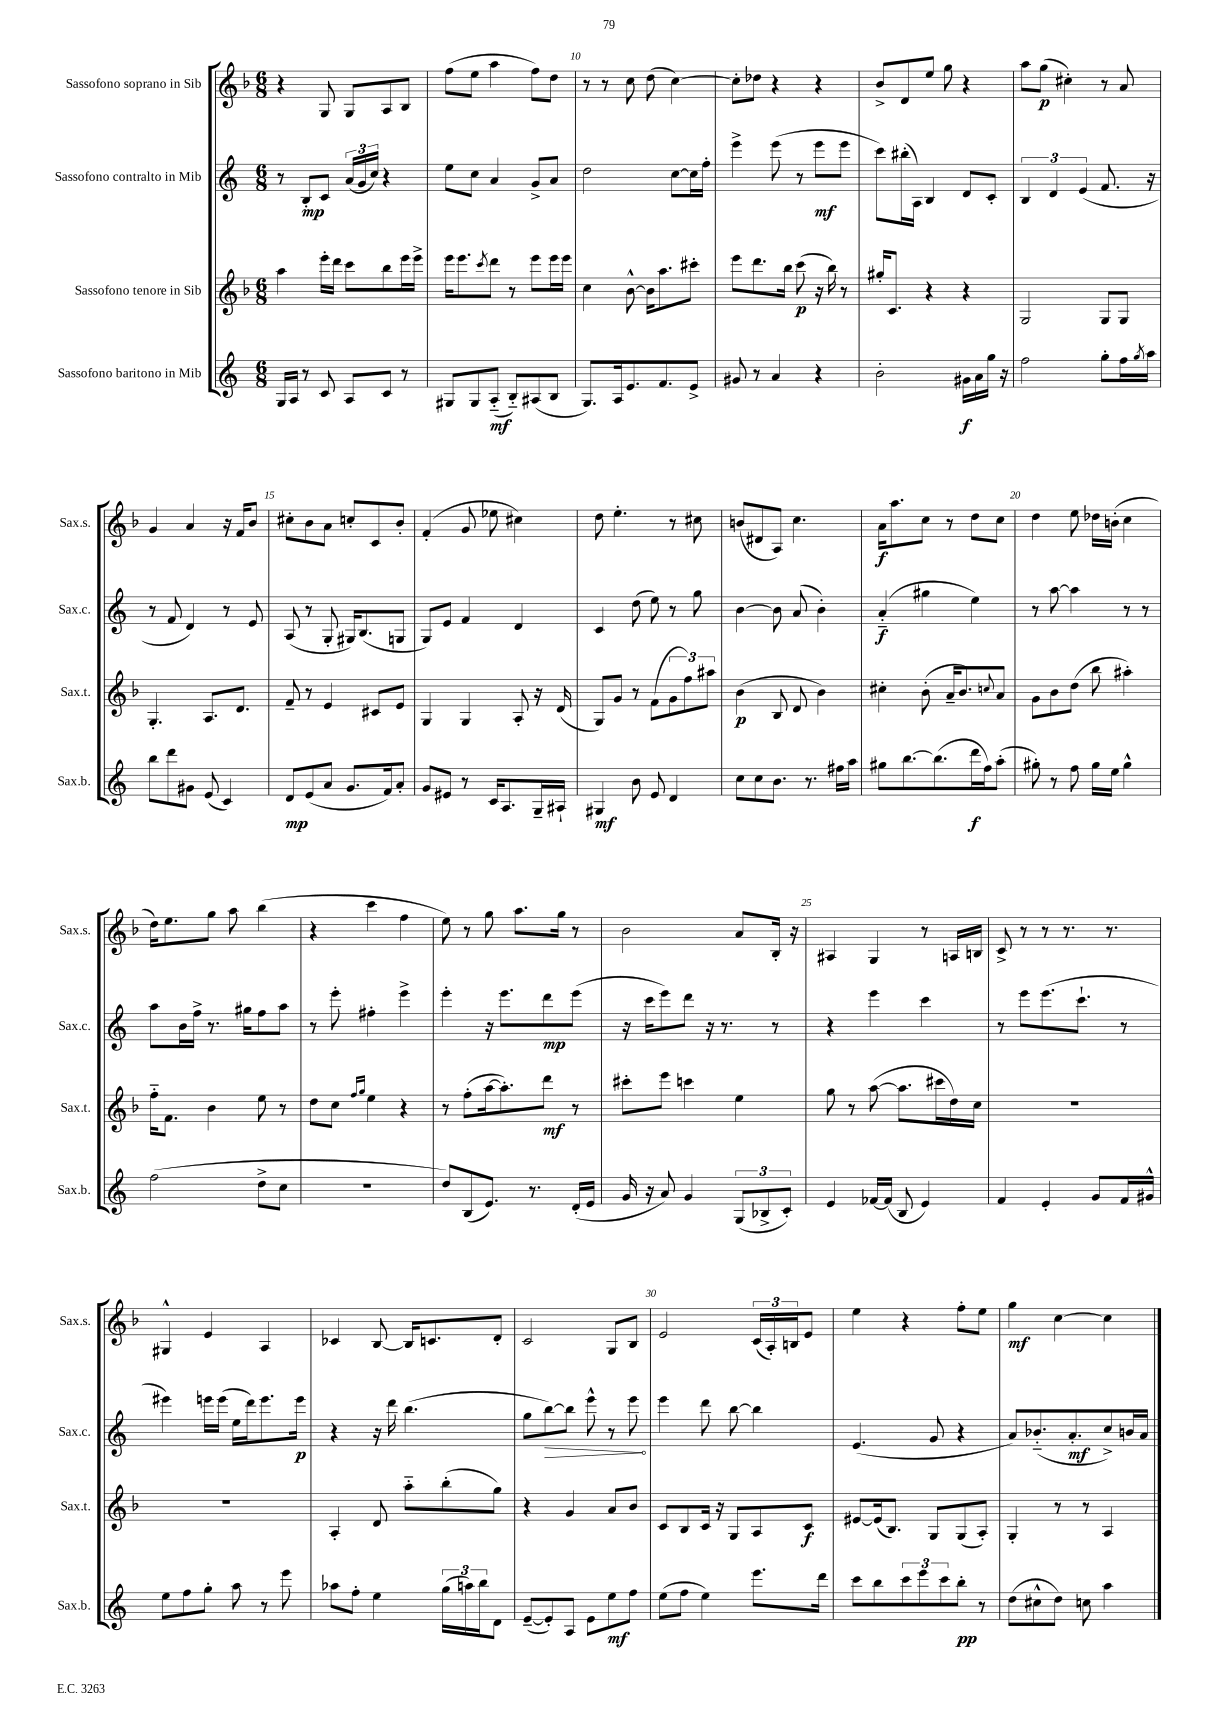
<<
\new StaffGroup <<
\new Staff = "s0" \with { instrumentName = "Sassofono soprano in Sib" shortInstrumentName = "Sax.s." } {
    \clef treble \key f \major \numericTimeSignature \time 6/8
    r4 g8 g8 a8 bes8 |
    f''8( e''8 a''4 f''8) d''8 |
    r8 r8 c''8 d''8( c''4~) |
    c''8-. des''8 r4 r4 |
    bes'8-> d'8 e''8 g''8 r4 |
    a''8 g''8\p( cis''4-.) r8 a'8 |
    g'4 a'4 r16 f'16 bes'8 |
    cis''8-. bes'8 a'8 c''8-. c'8 bes'8-. |
    f'4-.( g'8 ees''8 cis''4) |
    d''8 e''4.-. r8 cis''8 |
    b'8( dis'8 a8) c''4. |
    a'16\f a''8. c''8 r8 d''8 c''8 |
    d''4 e''8 des''16 b'16-.( c''4 |
    d''16) e''8. g''8 a''8 bes''4( |
    r4 c'''4 f''4 |
    e''8) r8 g''8 a''8. g''16 r8 |
    bes'2 a'8 bes16-. r16 |
    ais4 g4 r8 a16 b16 |
    c'8-> r8 r8 r8. r8. |
    gis4-^ e'4 a4 |
    ces'4 bes8~ bes16 c'8. d'8-. |
    c'2 g8 bes8 |
    e'2 \tuplet 3/2 { c'16( a16-.) b16 } e'8 |
    e''4 r4 f''8-. e''8 |
    g''4\mf c''4~ c''4 \bar "|." |
}
\new Staff = "s1" \with { instrumentName = "Sassofono contralto in Mib" shortInstrumentName = "Sax.c." } {
    \clef treble \key c \major \numericTimeSignature \time 6/8
    r8 b8-.\mp c'8 \tuplet 3/2 { a'16( g'16 c''16) } r4 |
    e''8 c''8 a'4 g'8-> a'8 |
    d''2 c''8~ c''16 f''16-. |
    e'''4-> e'''8( r8 e'''8\mf e'''8 |
    c'''8) bis''16-.( a16) b4 d'8 c'8-. |
    \tuplet 3/2 { b4 d'4 e'4( } f'8. r16 |
    r8 f'8 d'4) r8 e'8 |
    a8( r8 g8-. gis16) b8.( g8 |
    g8) e'8 f'4 d'4 |
    c'4 d''8( e''8) r8 g''8 |
    b'4~ b'8 a'8( b'4-.) |
    a'4-_\f( gis''4 e''4) |
    r8 a''8~ a''4 r8 r8 |
    a''8 b'16 f''16-> r8. gis''16 f''8 a''8 |
    r8 e'''8-. fis''4-. e'''4-> |
    e'''4-. r16 e'''8. d'''8\mp e'''8( |
    r16 c'''16 e'''8) d'''8 r16 r8. r8 |
    r4 e'''4 c'''4 |
    r8 e'''8 e'''8.( c'''8.-! r8 |
    eis'''4) e'''16 e'''16( e''16 d'''16) e'''8. e'''16\p |
    r4 r16 d'''16 b''4.( |
    g''8 \once \override Hairpin.circled-tip = ##t b''8~\>) b''8 e'''8-^ r8 e'''8\! |
    e'''4 d'''8 b''8~ b''4 |
    e'4.( g'8 r4 |
    a'8) bes'8.-_( a'8.-.\mf c''8->) b'16 a'16 \bar "|." |
}
\new Staff = "s2" \with { instrumentName = "Sassofono tenore in Sib" shortInstrumentName = "Sax.t." } {
    \clef treble \key f \major \numericTimeSignature \time 6/8
    a''4 e'''16-. d'''16 c'''8 bes''8 e'''16 e'''16-> |
    e'''16 e'''8. \acciaccatura { c'''8 } d'''8 r8 e'''8 e'''16 e'''16 |
    c''4 bes'8~-^ bes'16 a''8. cis'''8-. |
    e'''8 d'''8. bes''16 c'''8\p( r16 bes''16) r8 |
    gis''16-. c'8. r4 r4 |
    g2 g8 g8 |
    g4.-. a8. d'8. |
    f'8-- r8 e'4 cis'8 e'8 |
    g4 g4 a8-. r16 d'16( |
    g8) g'8 r8 f'8( \tuplet 3/2 { g'8 f''8) ais''8 } |
    bes'4\p( bes8 d'8 bes'4) |
    cis''4-. bes'8-.( a'16-- bes'8.) \appoggiatura { c''8 } a'8 |
    g'8 bes'8 d''8( bes''8 ais''4-.) |
    f''16-_ f'8. bes'4 e''8 r8 |
    d''8 c''8 \grace { f''16 g''16 } e''4 r4 |
    r8 f''8-.( a''16~ a''8.-.) d'''8\mf r8 |
    cis'''8-. e'''8 c'''4 e''4 |
    g''8 r8 a''8~( a''8. cis'''16 d''16) c''16 |
    R2. |
    R2. |
    a4-. d'8 a''8-_ bes''8-.( g''8) |
    r4 g'4 a'8 bes'8 |
    c'8 bes8 c'16 r16 g8 a8 c'8\f |
    eis'8~ eis'16( bes8.) g8 g8( a8-.) |
    g4-. r8 r8 a4 \bar "|." |
}
\new Staff = "s3" \with { instrumentName = "Sassofono baritono in Mib" shortInstrumentName = "Sax.b." } {
    \clef treble \key c \major \numericTimeSignature \time 6/8
    g16 a16 r8 c'8 a8 c'8 r8 |
    gis8 gis8 a8-_\mf( b8-_) ais8( b8 |
    g8.) a16 e'8. f'8. e'8-> |
    gis'8 r8 a'4 r4 |
    b'2-. gis'16\f a'16 g''16 r16 |
    f''2 g''8-. f''16 \acciaccatura { g''8 } a''16 |
    b''8 d'''8 gis'8 e'8( c'4) |
    d'8\mp e'8( a'8 g'8. f'16) a'8-. |
    g'8 eis'8 r8 c'16 a8. g16-- ais16-! |
    gis4\mf b'8 e'8 d'4 |
    c''8 c''8 b'8. r8. fis''16 a''16 |
    gis''8 b''8.~ b''8.( d'''16\f f''16) a''8-.( |
    gis''8-.) r8 f''8 gis''16 e''16 gis''4-^ |
    f''2( d''8-> c''8 |
    R2. |
    d''8) b8( e'8.) r8. d'16-.( e'16 |
    g'16 r16 a'8) g'4 \tuplet 3/2 { g8( bes8-> c'8-.) } |
    e'4 fes'16~ fes'16( b8 e'4) |
    f'4 e'4-. g'8 f'16 gis'16-^ |
    e''8 f''8 g''8-. a''8 r8 e'''8 |
    aes''8 f''8-. e''4 \tuplet 3/2 { g''16( a''16) b''16 } d'8 |
    e'8~--( e'8-.) a8 e'8 e''8\mf f''8 |
    e''8( f''8 e''4) e'''8. d'''16 |
    c'''8 b''8 \tuplet 3/2 { c'''8 e'''8 c'''8 } b''8-.\pp r8 |
    d''8( cis''8-^ d''8) c''8 a''4 \bar "|." |
}
>>
>>
\layout { \context { \Score currentBarNumber = #8 \override BarNumber.break-visibility = ##(#f #t #t) barNumberVisibility = #(every-nth-bar-number-visible 5) } }
